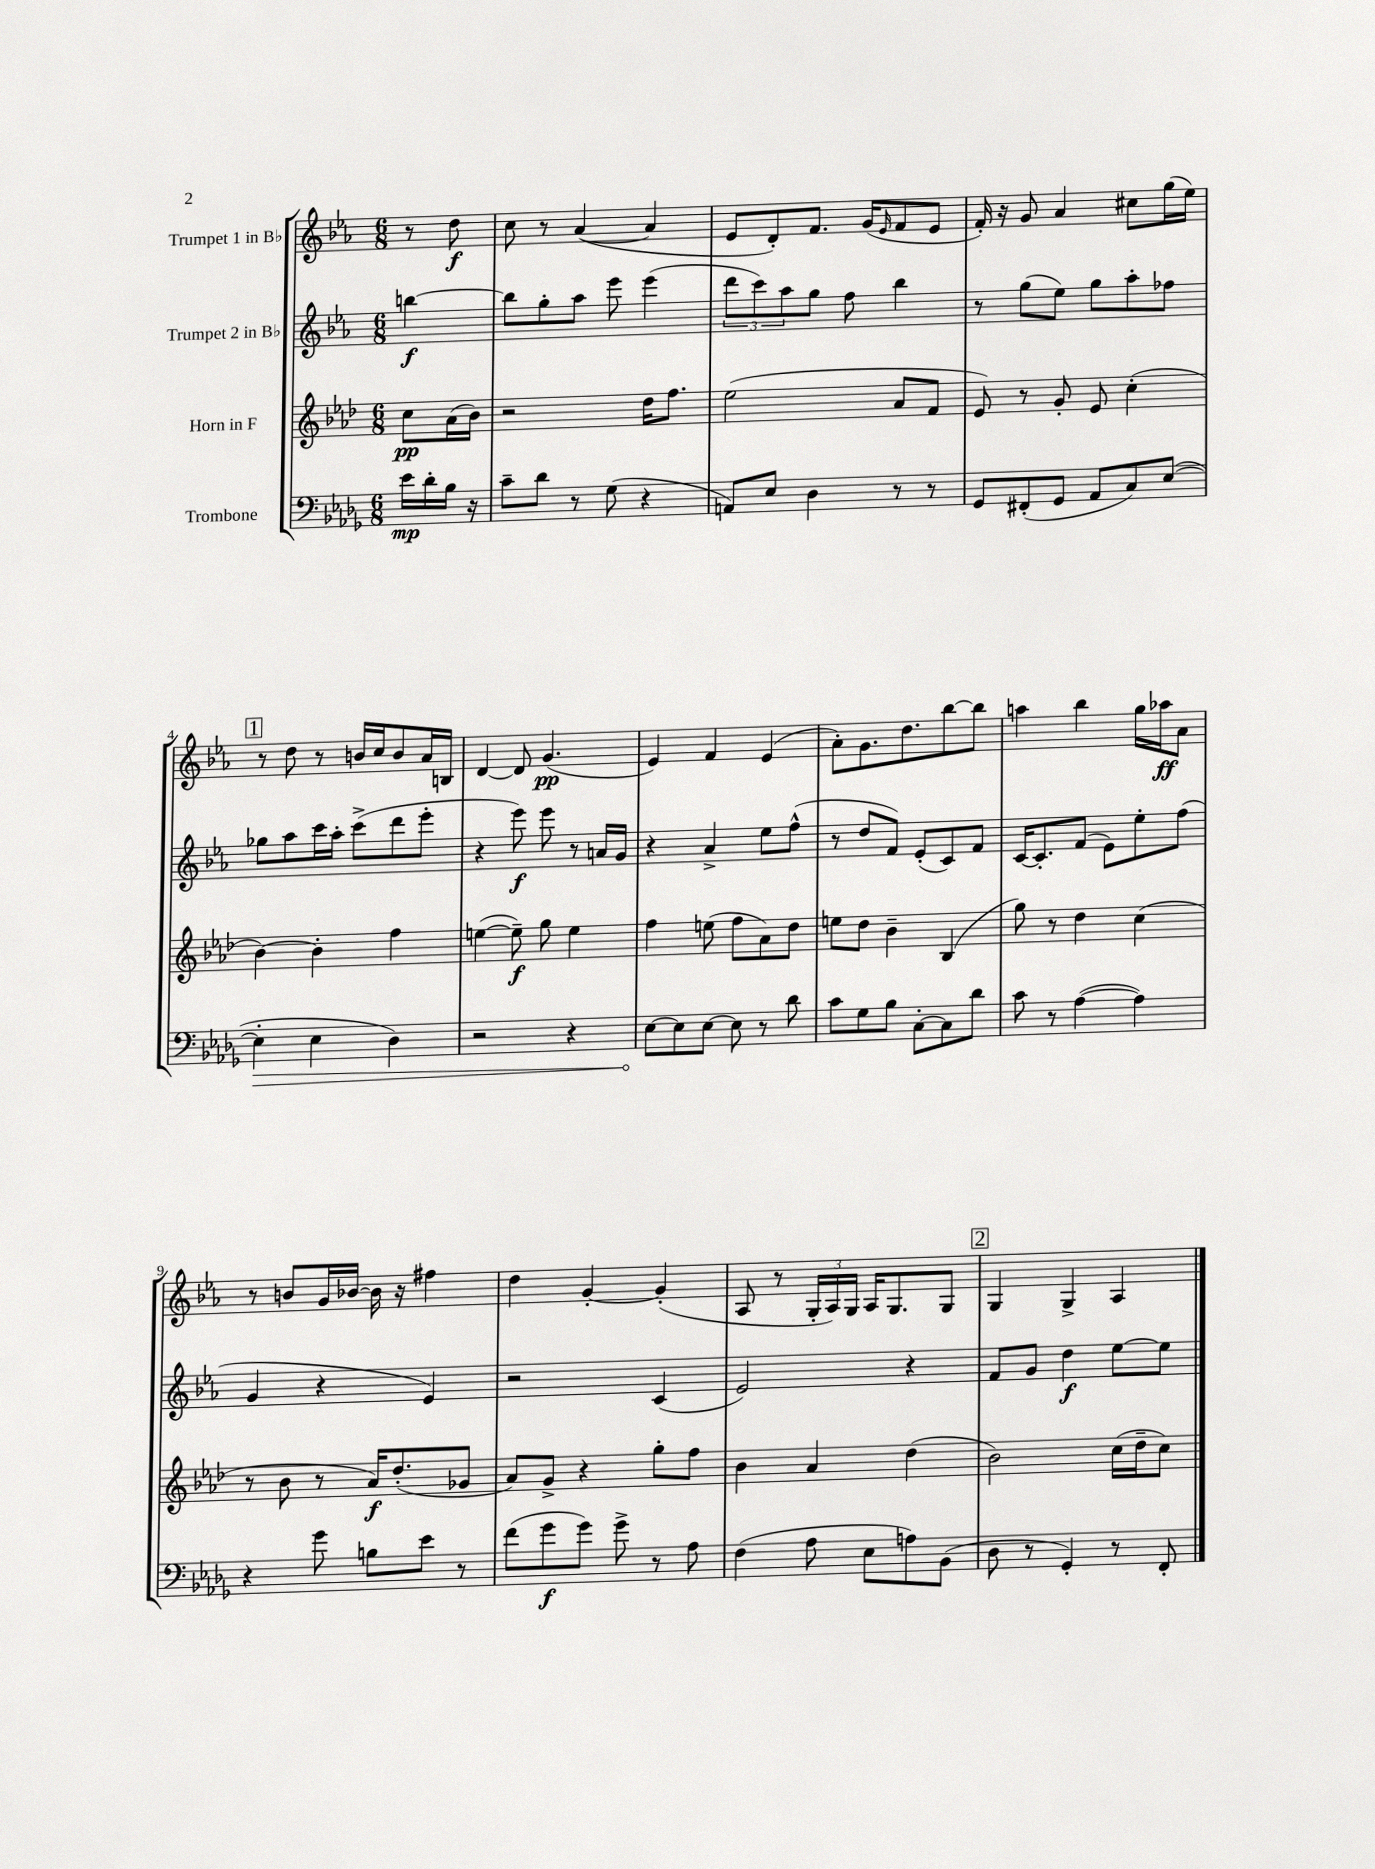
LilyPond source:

<<
\new StaffGroup <<
\new Staff = "s0" \with { instrumentName = "Trumpet 1 in Bb" } {
    \clef treble \key ees \major \numericTimeSignature \time 6/8 \partial 4
    r8 d''8\f |
    c''8 r8 aes'4~( aes'4 |
    ees'8 d'8-.) f'8. g'16( \grace { ees'16 } f'8 ees'8 |
    f'16-.) r16 g'8 aes'4 cis''8 g''16( ees''16) |
    \mark \markup { \box "1" } r8 d''8 r8 b'16 c''16 b'8 aes'16 b16 |
    d'4~ d'8 g'4.\pp( |
    ees'4) f'4 ees'4( |
    aes'8-.) g'8. d''8. bes''8~ bes''8 |
    a''4 bes''4 g''16 aes''16\ff aes'8 |
    r8 b'8 g'16 bes'16~ bes'16 r16 fis''4 |
    d''4 g'4~-. g'4-.( |
    aes8 r8 \tuplet 3/2 { g16-. aes16) g16 } aes16 g8. g8 |
    \mark \markup { \box "2" } g4 g4-> aes4 \bar "|." |
}
\new Staff = "s1" \with { instrumentName = "Trumpet 2 in Bb" } {
    \clef treble \key ees \major \numericTimeSignature \time 6/8 \partial 4
    b''4~\f |
    b''8 g''8-. aes''8 ees'''8 ees'''4( |
    \tuplet 3/2 { d'''8 c'''8) aes''8 } g''8 f''8 bes''4 |
    r8 g''8( ees''8) g''8 aes''8-. fes''8 |
    \mark \markup { \box "1" } ges''8 aes''8 c'''16 aes''16-. c'''8->( d'''8 ees'''8-. |
    r4 ees'''8\f) ees'''8 r8 a'16 g'16 |
    r4 aes'4-> ees''8 f''8-^( |
    r8 d''8 f'8) ees'8-.( c'8) f'8 |
    c'16~ c'8.-. f'8( ees'8) ees''8-. f''8( |
    g'4 r4 ees'4) |
    r2 c'4( |
    ees'2) r4 |
    \mark \markup { \box "2" } f'8 g'8 d''4\f ees''8~ ees''8 \bar "|." |
}
\new Staff = "s2" \with { instrumentName = "Horn in F" } {
    \clef treble \key aes \major \numericTimeSignature \time 6/8 \partial 4
    c''8\pp aes'16( bes'16) |
    r2 des''16 f''8. |
    ees''2( aes'8 f'8 |
    ees'8) r8 g'8-. ees'8 c''4-.( |
    \mark \markup { \box "1" } bes'4~) bes'4-. f''4 |
    e''4~( e''8--\f) g''8 e''4 |
    f''4 e''8( f''8 aes'8) des''8 |
    e''8 des''8 bes'4-- bes4( |
    g''8) r8 des''4 c''4( |
    r8 bes'8 r8 aes'16\f) des''8.-.( ges'8 |
    aes'8) g'8-> r4 g''8-. f''8 |
    bes'4 aes'4 des''4( |
    \mark \markup { \box "2" } bes'2) c''16( des''16-- c''8) \bar "|." |
}
\new Staff = "s3" \with { instrumentName = "Trombone" } {
    \clef bass \key des \major \numericTimeSignature \time 6/8 \partial 4
    ees'16\mp des'16-. bes16 r16 |
    c'8-- des'8 r8 ges8( r4 |
    a,8) ees8 des4 r8 r8 |
    ges,8 fis,8-.( ges,8 aes,8 c8) ees8~( |
    \mark \markup { \box "1" } \once \override Hairpin.circled-tip = ##t ees4-.\> ees4 des4) |
    r2 r4 |
    ees8~\! ees8 ees8~ ees8 r8 des'8 |
    c'8 ges8 bes8 c8~-. c8 des'8 |
    c'8 r8 aes4~( aes4) |
    r4 ges'8 b8 ees'8 r8 |
    f'8( ges'8\f ges'8) ges'8-> r8 aes8 |
    f4( aes8 ees8 a8) bes,8( |
    \mark \markup { \box "2" } des8 r8 ges,4-.) r8 f,8-. \bar "|." |
}
>>
>>
